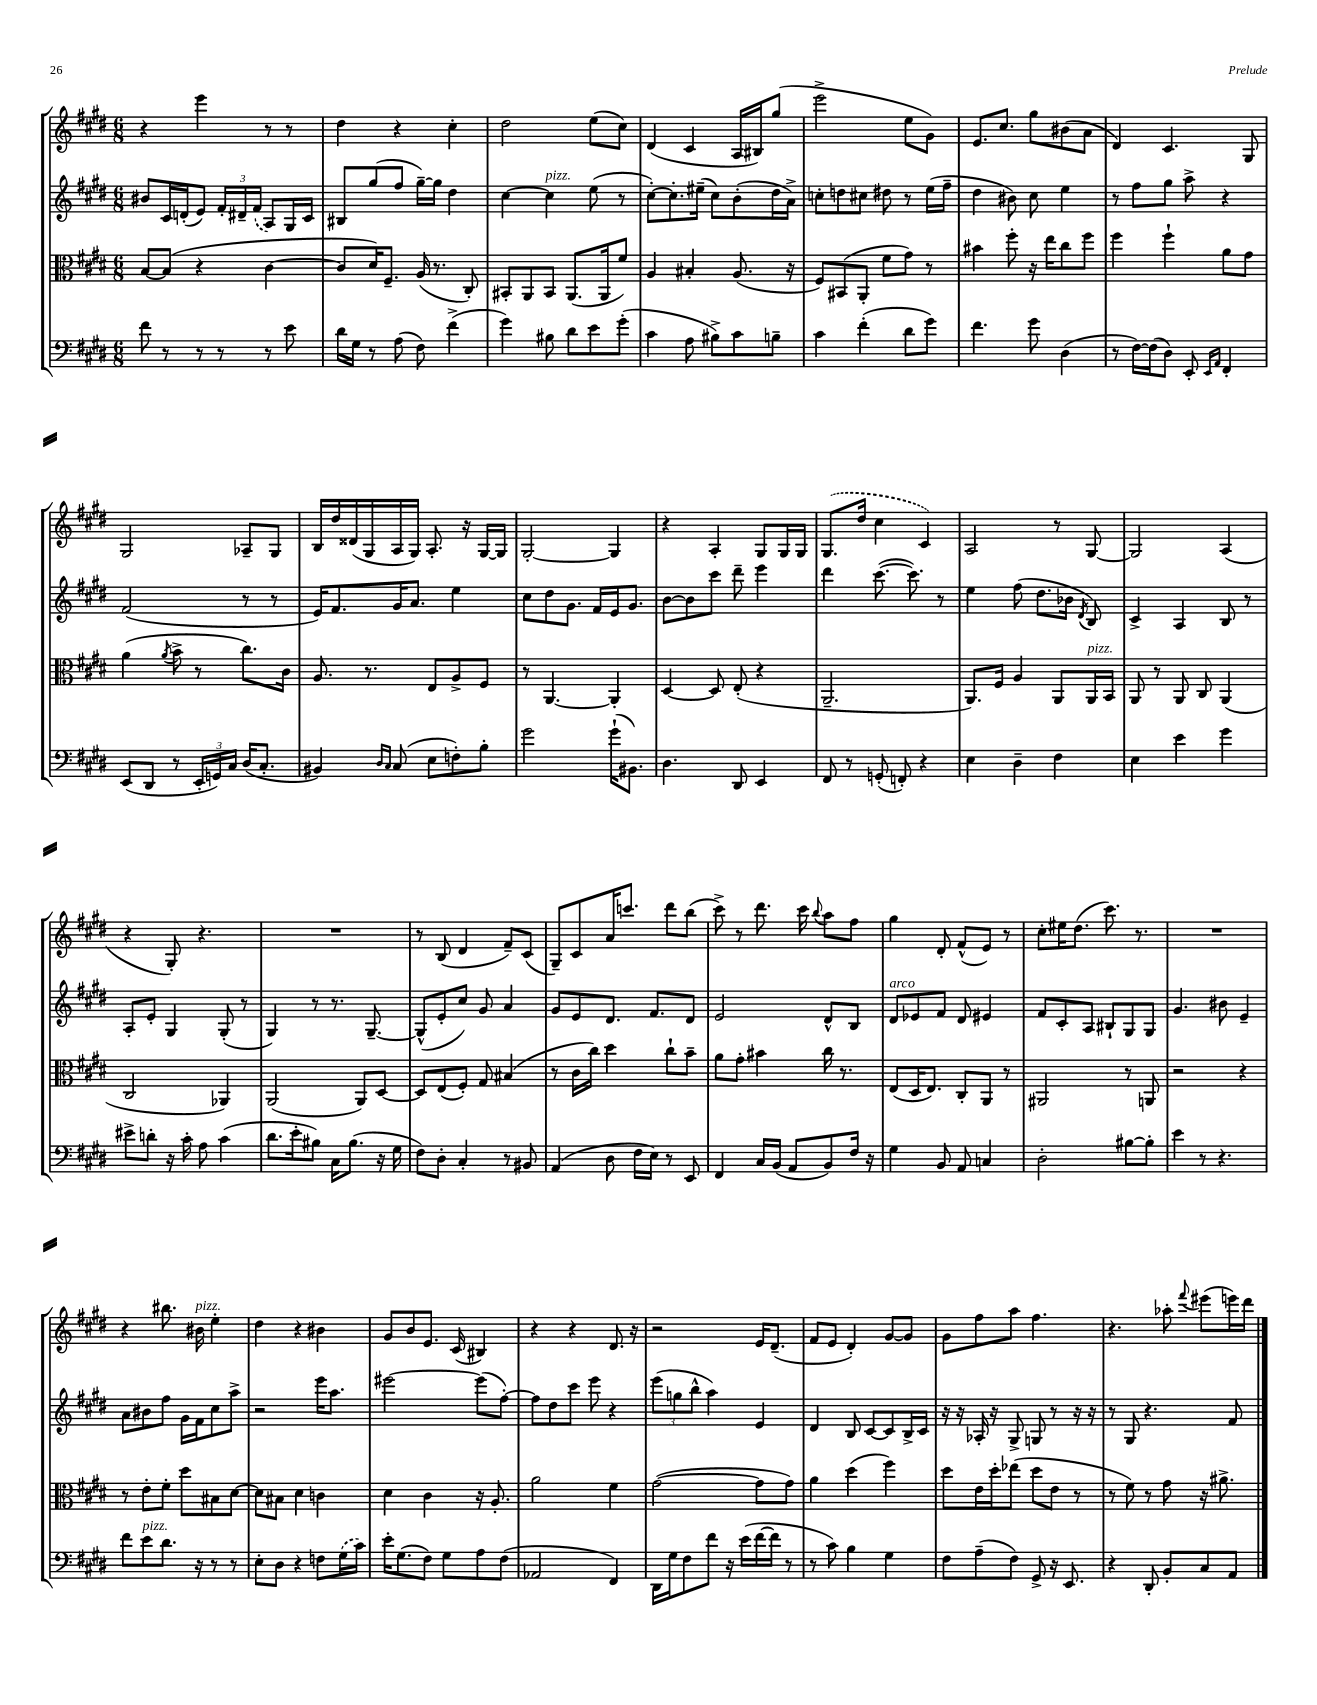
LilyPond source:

<<
\new StaffGroup <<
\new Staff = "s0" {
    \clef treble \key e \major \numericTimeSignature \time 6/8
    \autoBeamOff r4 e'''4 r8 r8 |
    dis''4 r4 cis''4-. |
    dis''2 e''8[( cis''8]) |
    dis'4( cis'4 a16[ bis16) gis''8]( |
    e'''2-> e''8[ gis'8]) |
    e'8.[ cis''8.] gis''8[ bis'8( a'8] |
    dis'4) cis'4. gis8 |
    gis2 aes8[-- gis8] |
    b16[ dis''16 disis'16( gis16 a16 gis16]) a8.-. r16 gis16[~ gis16] |
    gis2~-. gis4 |
    r4 a4-. gis8[ gis16 gis16] |
    \once \slurDashed gis8.[( dis''16] cis''4 cis'4) |
    a2 r8 gis8~ |
    gis2 a4( |
    r4 gis8-.) r4. |
    R2. |
    r8 b8( dis'4 fis'8[--) cis'8]( |
    gis8[--) cis'8 a'16 c'''8.] dis'''8[ b''8]( |
    cis'''8->) r8 dis'''8. cis'''16 \appoggiatura { b''8 } a''8[ fis''8] |
    gis''4 dis'8-. fis'8[-^( e'8]) r8 |
    cis''8[-. eis''16 dis''8.]( cis'''8.) r8. |
    R2. |
    r4 bis''8. bis'16^\markup { \italic "pizz." } e''4-. |
    dis''4 r4 bis'4 |
    gis'8[ b'8 e'8.] cis'16( bis4) |
    r4 r4 dis'8. r16 |
    r2 e'16[ dis'8.]--( |
    fis'8[ e'8] dis'4-.) gis'8[~ gis'8] |
    gis'8[ fis''8 a''8] fis''4. |
    r4. aes''8-. \appoggiatura { fis'''8 } eis'''8[( e'''16) dis'''16] \bar "|." |
}
\new Staff = "s1" {
    \clef treble \key e \major \numericTimeSignature \time 6/8
    \autoBeamOff bis'8[ cis'16 d'16-.( e'8]) \tuplet 3/2 { fis'16[-. dis'16-- \once \slurDashed fis'16]( } a8[) gis16 cis'16] |
    bis8[ gis''8( fis''8] gis''16[~--) gis''16] dis''4 |
    cis''4~ cis''4^\markup { \italic "pizz." } e''8( r8 |
    cis''8[~-.) cis''8.-. eis''16]--( cis''8[) b'8-.( dis''16 a'16]->) |
    c''8[-. d''8 cis''8] dis''8 r8 e''16[( fis''16]-- |
    dis''4 bis'8) cis''8 e''4 |
    r8 fis''8[ gis''8] a''8-> r4 |
    fis'2( r8 r8 |
    e'16[) fis'8. gis'16 a'8.] e''4 |
    cis''8[ dis''8 gis'8.] fis'16[ e'16 gis'8.] |
    b'8[~ b'8 cis'''8] dis'''8-- e'''4 |
    dis'''4 cis'''8.~( cis'''8.) r8 |
    e''4 fis''8( dis''8.[ bes'16] \acciaccatura { dis'8 } b8) |
    cis'4-> a4 b8 r8 |
    a8[-. e'8]-. gis4 gis8-.( r8 |
    gis4) r8 r8. gis8.~-- |
    gis8[-^( e'8-. cis''8]) gis'8 a'4 |
    gis'8[ e'8 dis'8.] fis'8.[ dis'8] |
    e'2 dis'8[-^ b8] |
    dis'8[^\markup { \italic "arco" } ees'8 fis'8] dis'8 eis'4 |
    fis'8[ cis'8-. a8] bis8[-! gis8 gis8] |
    gis'4. bis'8 e'4-- |
    a'8[ bis'8 fis''8] gis'16[ fis'16 cis''8 a''8]-> |
    r2 e'''16[ a''8.] |
    eis'''2~ eis'''8[( fis''8]~-.) |
    fis''8[ dis''8 cis'''8] e'''8 r4 |
    \tuplet 3/2 { e'''8[( g''8 b''8]-^ } a''4) e'4 |
    dis'4 b8 cis'8[~ cis'8 b16-> cis'16] |
    r16 r16 aes16-. r16 gis8-> g8 r8 r16 r16 |
    r8 gis8 r4. fis'8 \bar "|." |
}
\new Staff = "s2" {
    \clef alto \key e \major \numericTimeSignature \time 6/8
    \autoBeamOff b8[~ b8]( r4 cis'4~ |
    cis'8[ dis'16) fis8.]-- a16( r8. cis8-.) |
    bis,8[-. a,8 bis,8] a,8.[( a,16 fis'8]) |
    a4 bis4-. a8.( r16 |
    fis8[) bis,8( a,8]-. fis'8[ gis'8]) r8 |
    bis'4 fis''8-. r16 e''16[ cis''8 fis''8] |
    fis''4 fis''4-! a'8[ gis'8] |
    a'4( \acciaccatura { a'8 } b'8-> r8 cis''8.[) cis'16] |
    a8. r8. e8[ a8-> fis8] |
    r8 a,4.~ a,4-. |
    dis4~ dis8 e8-.( r4 |
    a,2.-- |
    a,8.[) fis16] a4 a,8[ a,16^\markup { \italic "pizz." } b,16] |
    a,8 r8 a,8 cis8 a,4( |
    cis2 aes,4) |
    a,2( a,8[) dis8]~ |
    dis8[ e8( fis8]-.) gis8 bis4( |
    r8 cis'16[ cis''16]) dis''4 cis''8[-! b'8]-- |
    a'8[ gis'8]-. bis'4 cis''16 r8. |
    e8[( dis16 e8.]) cis8[-. a,8] r8 |
    ais,2 r8 a,8 |
    r2 r4 |
    r8 e'8[-. fis'8]-. dis''8[ bis8 dis'8]~ |
    dis'8[ bis8] dis'4 c'4 |
    dis'4 cis'4 r16 a8.-. |
    a'2 fis'4 |
    gis'2~( gis'8[ gis'8]) |
    a'4 dis''4( fis''4) |
    dis''8[ e'16 dis''16-. ees''8]( dis''8[ e'8] r8 |
    r8 fis'8) r8 gis'8 r16 ais'8.-> \bar "|." |
}
\new Staff = "s3" {
    \clef bass \key e \major \numericTimeSignature \time 6/8
    \autoBeamOff fis'8 r8 r8 r8 r8 e'8 |
    dis'16[ gis16] r8 a8( fis8) fis'4->( |
    gis'4) bis8 dis'8[ e'8 gis'8]-.( |
    cis'4 a8 bis8[->) cis'8 b8]-- |
    cis'4 fis'4-.( dis'8[ gis'8]) |
    fis'4. gis'8 dis4( |
    r8 fis16[~) fis16( dis8]) e,8-. \grace { e,16[ a,16] } fis,4-. |
    e,8[( dis,8] r8 \tuplet 3/2 { e,16[-. g,16) cis16] } dis16[( cis8.]-. |
    bis,4) \grace { dis16[ cis16] } cis8( e8[ f8-.) b8]-. |
    gis'2 gis'16[-!( bis,8.]) |
    dis4. dis,8 e,4 |
    fis,8 r8 g,8-.( f,8-.) r4 |
    e4 dis4-- fis4 |
    e4 e'4 gis'4 |
    eis'8[-> d'8]-. r16 cis'16-. a8 cis'4( |
    dis'8.[ e'16-. bis8]) cis16[ bis8.]( r16 gis16 |
    fis8[) dis8]-. cis4-. r8 bis,8 |
    a,4( dis8 fis16[ e16]) r8 e,8 |
    fis,4 cis16[ b,16]( a,8[ b,8) fis16] r16 |
    gis4 b,8 a,8 c4 |
    dis2-. bis8[~ bis8]-. |
    e'4 r8 r4. |
    fis'8[ e'8^\markup { \italic "pizz." } dis'8.] r16 r8 r8 |
    e8[-. dis8] r4 f8[ \once \slurDashed gis16( cis'16]) |
    e'16[-. gis8.( fis8]) gis8[ a8 fis8]( |
    aes,2 fis,4) |
    dis,16[ gis16 fis8 fis'8] r16 e'16[( fis'16~ fis'16] r8 |
    r8 cis'8) b4 gis4 |
    fis8[ a8--( fis8]) gis,8-> r16 e,8. |
    r4 dis,8-. b,8[-. cis8 a,8] \bar "|." |
}
>>
>>
\layout { \context { \Score \remove "Bar_number_engraver" } }
